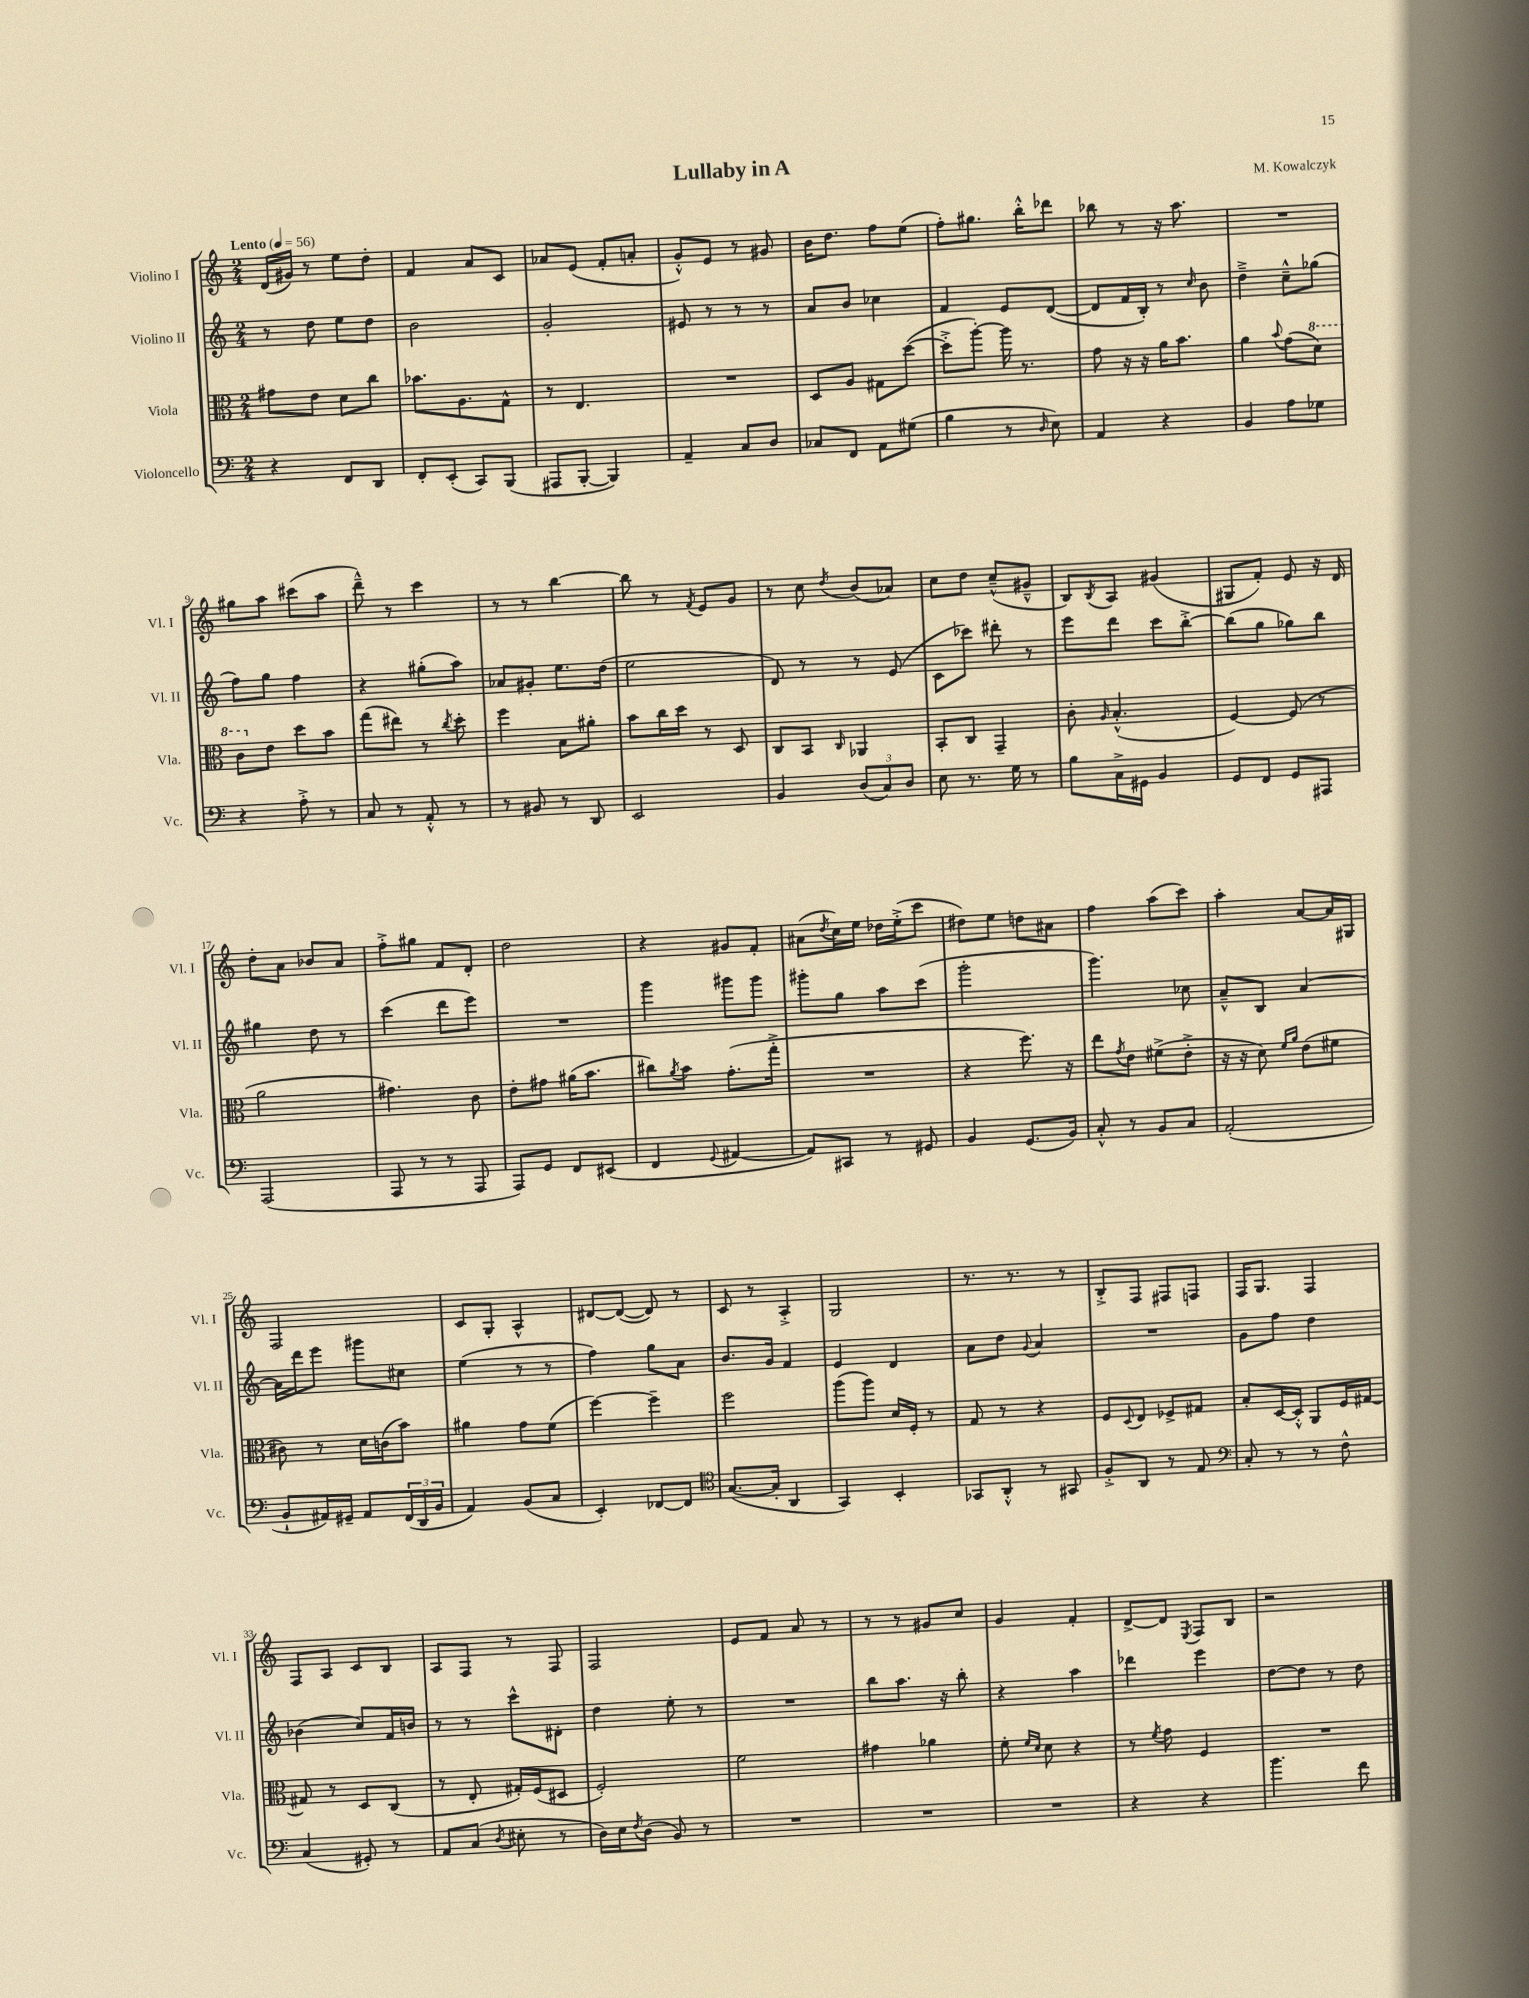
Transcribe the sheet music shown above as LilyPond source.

\header { title = "Lullaby in A" composer = "M. Kowalczyk" }
<<
\new StaffGroup <<
\new Staff = "s0" \with { instrumentName = "Violino I" shortInstrumentName = "Vl. I" } {
    \clef treble \key c \major \numericTimeSignature \time 2/4 \tempo "Lento" 4 = 56
    d'16( gis'16) r8 e''8 d''8-. |
    f'4 a'8 c'8 |
    aes'8 e'8( f'8-. a'8-. |
    g'8-.-^) e'8 r8 gis'8 |
    b'16 d''8. f''8 e''8( |
    f''8-.) gis''8. b''16-.-^ des'''8 |
    bes''8 r8 r16 a''8. |
    R2 |
    gis''8 a''8 cis'''8( a''8 |
    d'''8---^) r8 c'''4 |
    r8 r8 b''4~ |
    b''8 r8 \acciaccatura { f'8 } e'8 g'8 |
    r8 c''8 \acciaccatura { d''8 } b'8( aes'8) |
    c''8 d''8 c''8---^( gis'8---^ |
    b8) \acciaccatura { b8 } a8 gis'4( |
    gis8 f'8-.) e'8 r16 d'16 |
    d''8-. a'8 bes'8 a'8 |
    f''8-.-> gis''8 f'8 d'8-. |
    d''2 |
    r4 gis'8 f'8-. |
    ais'8( \acciaccatura { d''8 } c''16) e''16 des''16 e''16-.->( c'''8 |
    dis''8) e''8 d''8 ais'8 |
    f''4 a''8( c'''8) |
    a''4-. a'8~ a'16 gis16 |
    f2 |
    c'8 g8-. a4-^ |
    dis'8~ dis'8~( dis'8) r8 |
    c'8 r8 a4-.-> |
    g2 |
    r8. r8. r8 |
    b8-.-> f8 fis8 f8 |
    f16 g8. f4 |
    f8 a8 c'8 b8 |
    a8 f8 r8 f8 |
    f2 |
    e'8 f'8 a'8 r8 |
    r8 r8 gis'8 c''8 |
    g'4 f'4-. |
    d'8~-> d'8 \acciaccatura { e8 } f8 b8 |
    r2 \bar "|." |
}
\new Staff = "s1" \with { instrumentName = "Violino II" shortInstrumentName = "Vl. II" } {
    \clef treble \key c \major \numericTimeSignature \time 2/4
    r8 d''8 e''8 d''8 |
    b'2 |
    g'2-. |
    eis'8 r8 r8 r8 |
    a'8 b'8 ces''4 |
    f'4 e'8 d'8~( |
    d'8 f'16 b16-.) r8 \grace { c''16 } b'8 |
    d''4---> c''8---^ ges''8( |
    f''8) g''8 f''4 |
    r4 gis''8-.( a''8) |
    aes'8 gis'8-. e''8. d''16( |
    e''2 |
    d'8) r8 r8 e'8( |
    c'8 ces'''8) dis'''8-. r8 |
    e'''8 d'''8 c'''8 b''8~-.-> |
    b''8( g''8 ges''8) b''8 |
    gis''4 d''8 r8 |
    c'''4( d'''8 e'''8) |
    R2 |
    g'''4 gis'''8 gis'''8 |
    gis'''8-. g''8 a''8 c'''8( |
    g'''2-. |
    g'''4.) ces''8 |
    a'8---^ b8 a'4~ |
    a'16 d'''16 e'''8 gis'''8 cis''8 |
    e''4( r8 r8 |
    f''4) g''8 a'8 |
    b'8. g'16 f'4 |
    e'4 d'4 |
    a'8 d''8 \appoggiatura { g'8 } a'4 |
    R2 |
    g'8 f''8 d''4 |
    bes'4( c''8) f'16 b'16 |
    r8 r8 c'''8-^ dis'8-. |
    d''4 e''8-. r8 |
    R2 |
    b''8 a''8. r16 b''8-. |
    r4 a''4 |
    des'''4 e'''4 |
    d''8~ d''8 r8 d''8 \bar "|." |
}
\new Staff = "s2" \with { instrumentName = "Viola" shortInstrumentName = "Vla." } {
    \clef alto \key c \major \numericTimeSignature \time 2/4
    gis'8 e'8 d'8 c''8 |
    bes'8. a8. g8-^ |
    r8 e4. |
    R2 |
    d8 a8 gis8 d''8~( |
    d''8-.-> a''8~-.) a''16 r8. |
    g'8 r16 r16 a'16 b'8. |
    a'4 \appoggiatura { b'8 } g'8( \ottava #1 d''8) |
    c''8 \ottava #0 e'8 d''8 b'8 |
    g''8( eis''8) r8 \acciaccatura { c''8 } d''8-. |
    f''4 b8 ais'8-. |
    b'8 c''16 d''16 r8 d8 |
    c8 b,8 \grace { c16 } aes,4 |
    b,8-. c8 g,4-- |
    c'8-. \grace { a16 } b4.-.-^( |
    f4~) f8( r8 |
    a'2 |
    gis'4.) c'8 |
    e'8-. gis'8 ais'16( b'8. |
    cis''8) \acciaccatura { a'8 } b'8 g'8.-.( g''16-.-> |
    R2 |
    r4 f''8.) r16 |
    e''8 \acciaccatura { g'8 } e'8 fis'8->( e'8-.-> |
    r16 r16 d'8) \grace { f'16 a'16 } e'8( fis'8 |
    cis'8) r8 d'16 c'16( b'8) |
    ais'4 g'8 f'8( |
    f''4~) f''4-- |
    f''2 |
    a''8( a''8) d'16 f16-. r8 |
    g8 r8 r4 |
    f8 \appoggiatura { d8 } e8 fes8-> gis8 |
    b8-. d16~ d16-.-^ a,8 f16 gis16~ |
    gis8 r8 d8 c8( |
    r8 e8-. gis16-.) f16( dis8 |
    f2-.) |
    f'2 |
    gis'4 aes'4 |
    f'8-. \grace { f'16 d'16 } d'8 r4 |
    r8 \acciaccatura { f'8 } g'8 f4 |
    R2 \bar "|." |
}
\new Staff = "s3" \with { instrumentName = "Violoncello" shortInstrumentName = "Vc." } {
    \clef bass \key c \major \numericTimeSignature \time 2/4
    r4 f,8 d,8 |
    f,8-. e,8-.( c,8) b,,8( |
    ais,,8 b,,8~-. b,,4) |
    a,4-- c8 d8 |
    ces8 f,8 a,8 gis8( |
    b4 r8 \grace { d16 } e8) |
    a,4 r4 |
    b,4 a8 ges8 |
    r4 a8-.-> r8 |
    c8 r8 a,8-.-^ r8 |
    r8 bis,8 r8 d,8 |
    e,2 |
    b,4 \tuplet 3/2 { d8( c8) d8 } |
    e8 r8. g16 r8 |
    b8 c16-> gis,16 b,4 |
    g,8 f,8 g,8 ais,,8 |
    a,,2( |
    a,,8 r8 r8 a,,8 |
    a,,8) g,8 f,8 eis,8( |
    f,4 \appoggiatura { g,8 } ais,4~ |
    ais,8) cis,8 r8 gis,8 |
    b,4 g,8.( b,16) |
    c8-.-^ r8 b,8 c8 |
    a,2-.( |
    b,8-! ais,16) gis,16-- ais,8 \tuplet 3/2 { f,16( d,16 b,16 } |
    a,4) b,8( c8 |
    e,4-.) fes,8~ fes,8 |
    \clef tenor g8.~( g16-. a,4 |
    g,4) b,4-. |
    ges,8 a,8-.-^ r8 gis,8 |
    f8-.-> a,8 r8 e8 |
    \clef bass c8-. r8 r8 f8-^ |
    c4( gis,8-.) r8 |
    a,8 c8( \acciaccatura { d8 } eis8-. r8 |
    d16) e16 \acciaccatura { f8 } d8( b,8) r8 |
    R2 |
    R2 |
    R2 |
    r4 r4 |
    b'4. f'8 \bar "|." |
}
>>
>>
